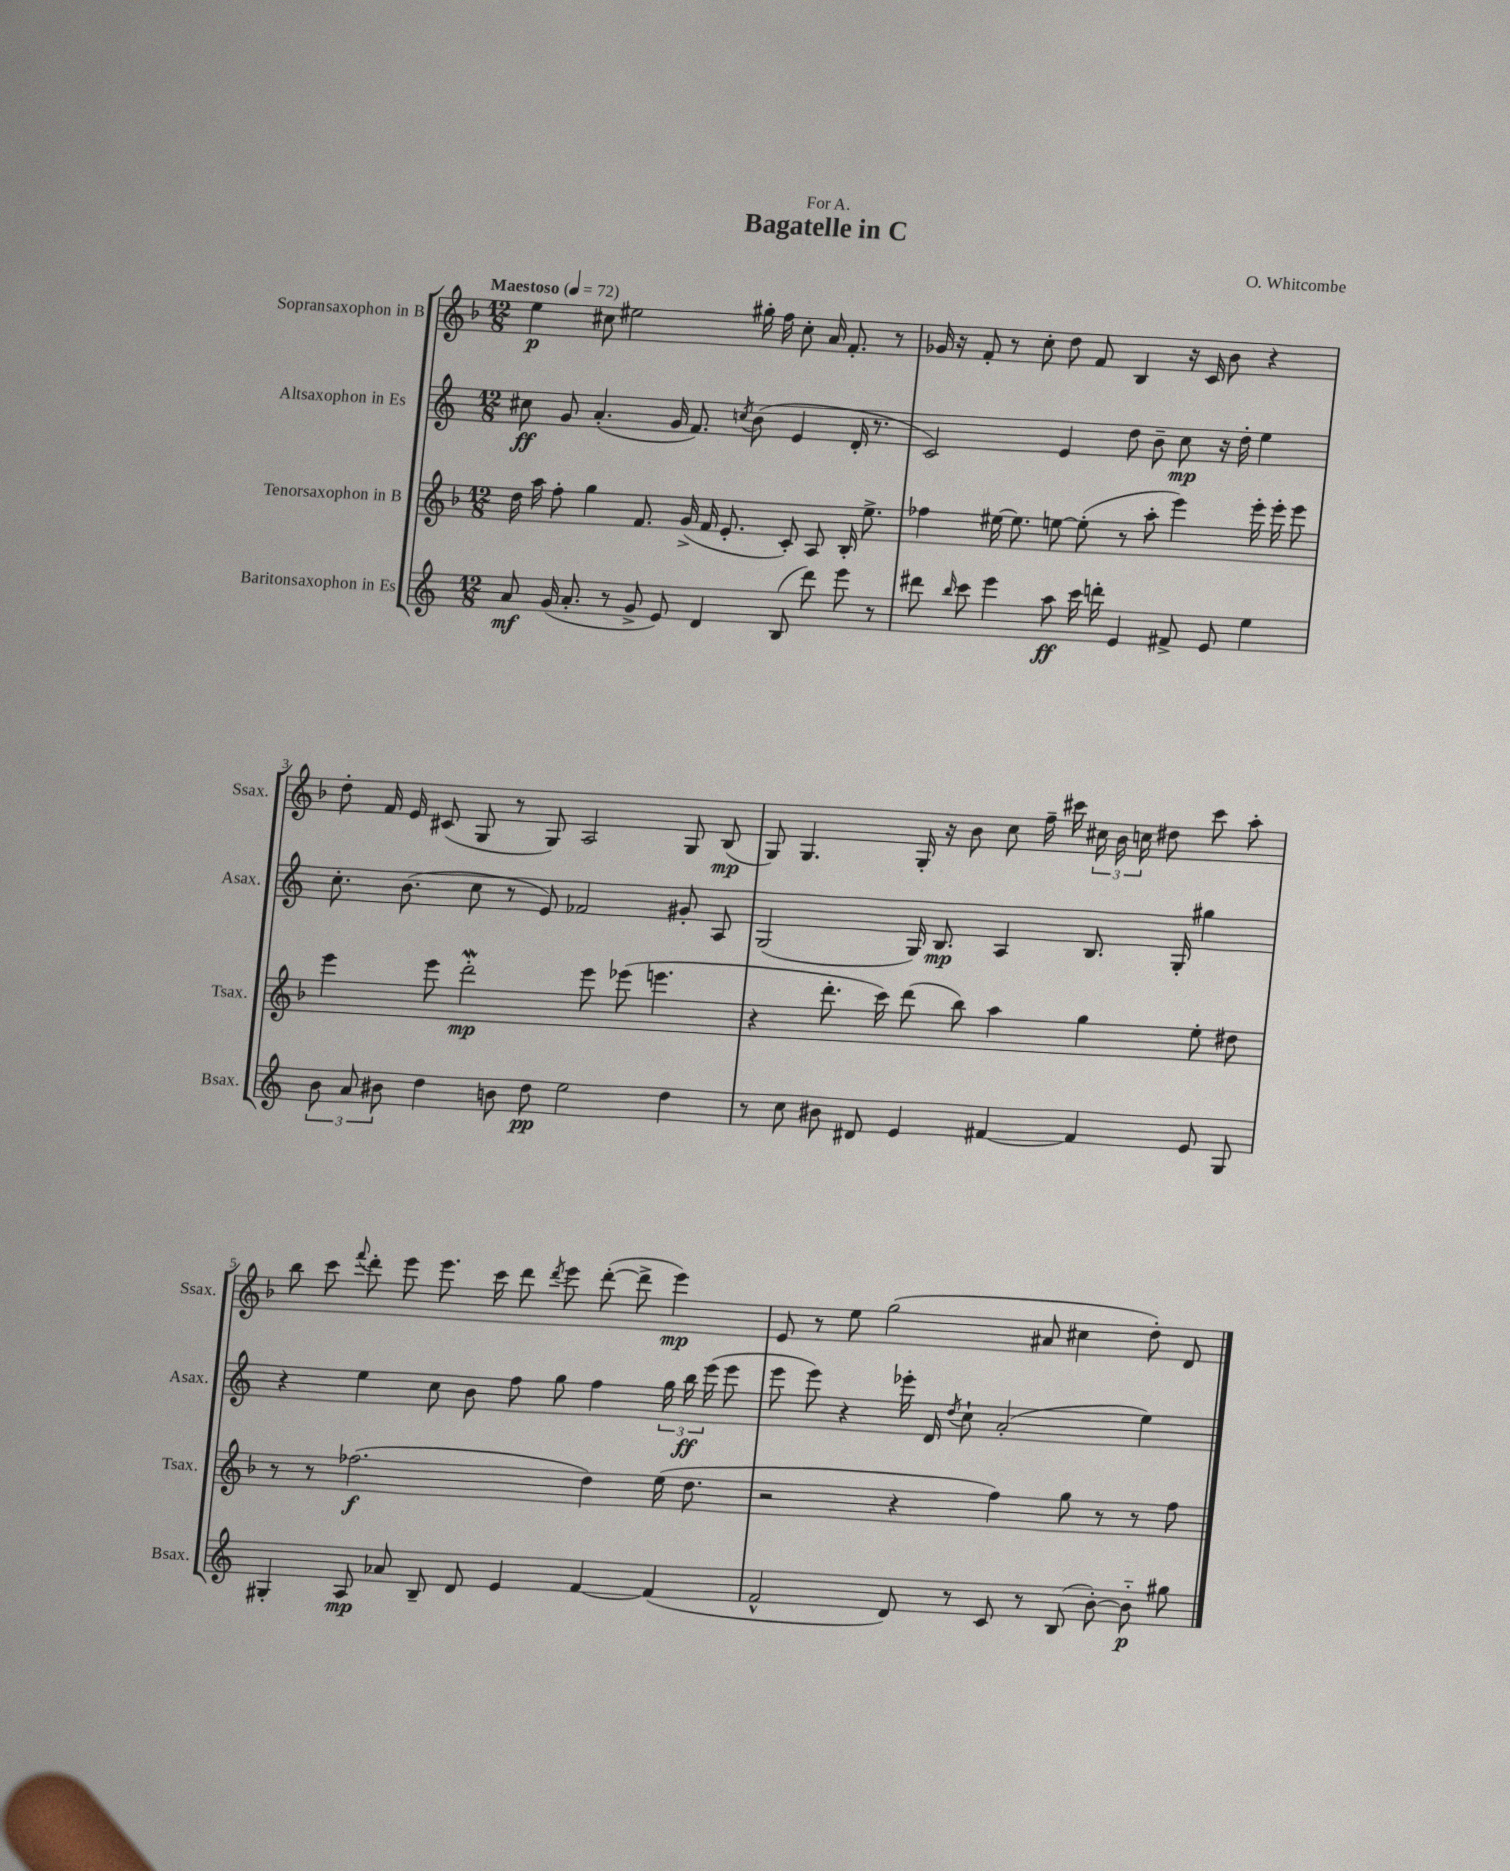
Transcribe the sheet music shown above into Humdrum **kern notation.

**kern	**dynam	**kern	**dynam	**kern	**dynam	**kern	**dynam
*part4	*part4	*part3	*part3	*part2	*part2	*part1	*part1
*staff4	*staff4	*staff3	*staff3	*staff2	*staff2	*staff1	*staff1
*I"Baritonsaxophon in Es	*	*I"Tenorsaxophon in B	*	*I"Altsaxophon in Es	*	*I"Sopransaxophon in B	*
*I'Bsax.	*	*I'Tsax.	*	*I'Asax.	*	*I'Ssax.	*
*clefG2	*	*clefG2	*	*clefG2	*	*clefG2	*
*k[]	*	*k[b-]	*	*k[]	*	*k[b-]	*
*M12/8	*	*M12/8	*	*M12/8	*	*M12/8	*
*MM72	*	*MM72	*	*MM72	*	*MM72	*
=1	=1	=1	=1	=1	=1	=1	=1
!	!	!	!	!	!	!LO:TX:a:B:t=Maestoso	!
8a/	mf	16dd\	.	8cc#X\	ff	4ee\	p
.	.	16aa\	.	.	.	.	.
(16g/	.	8ff'\	.	8g/	.	.	.
8.a'/	.	.	.	.	.	.	.
.	.	4gg\	.	(4.a'/	.	8cc#X\	.
8r	.	.	.	.	.	2ee#X\	.
8g^/	.	8.f/	.	.	.	.	.
8e/)	.	.	.	16g/	.	.	.
.	.	(16g^/	.	8.f/)	.	.	.
4d/	.	16f/	.	.	.	.	.
.	.	8.e'/	.	.	.	.	.
.	.	.	.	8qccn/	.	.	.
.	.	.	.	(8b\	.	16gg#X'\	.
.	.	.	.	.	.	16ff\	.
(8B/	.	8c'/)	.	4e/	.	8cc#'\	.
8ddd\)	.	8A/	.	.	.	16a/	.
.	.	.	.	.	.	8.f'/	.
8eee\	.	16B-'/	.	16d'/	.	.	.
.	.	8.ee^\	.	8.r	.	.	.
8r	.	.	.	.	.	8r	.
=2	=2	=2	=2	=2	=2	=2	=2
8ddd#X\	.	4ff-X\	.	2c/)	.	16g-X/	.
.	.	.	.	.	.	16r	.
16qqbb/	.	.	.	.	.	.	.
8ccc\	.	.	.	.	.	8f'/	.
4eee\	.	[16ee#X\	.	.	.	8r	.
.	.	8.ee#\]	.	.	.	.	.
.	.	.	.	.	.	8cc'\	.
8aa\	ff	[8een\	.	4e/	.	8dd\	.
16ccc\	.	(8ee'\]	.	.	.	8f/	.
16dddn'\	.	.	.	.	.	.	.
4e/	.	8r	.	8dd\	.	4B-/	.
.	.	8aa'\	.	8b~\	.	.	.
8f#X^/	.	4eee\)	.	8cc\	mp	16r	.
.	.	.	.	.	.	16c/	.
8e/	.	.	.	16r	.	8b-\	.
.	.	.	.	16dd'\	.	.	.
4ee\	.	16eee'\	.	4ee\	.	4r	.
.	.	16eee'\	.	.	.	.	.
.	.	8eee\	.	.	.	.	.
!!LO:LB:g=z
=3	=3	=3	=3	=3	=3	=3	=3
12b\	.	4eee\	.	8.cc'\	.	8dd'\	.
12a/	.	.	.	.	.	.	.
.	.	.	.	.	.	16f/	.
12b#X\	.	.	.	.	.	.	.
.	.	.	.	(8.b\	.	16e/	.
4dd\	.	8eee\	.	.	.	(8c#X/	.
.	.	2dddW'\	mp	8cc\	.	8G/	.
8bn\	.	.	.	8r	.	8r	.
8dd\	pp	.	.	8e/)	.	8G/)	.
2ee\	.	.	.	2f-X/	.	2A/	.
.	.	8eee\	.	.	.	.	.
.	.	(8eee-X\	.	.	.	.	.
.	.	4.eeen\	.	.	.	.	.
4dd\	.	.	.	8g#X'/	.	8G/	.
.	.	.	.	8A/	.	(8B-/	mp
=4	=4	=4	=4	=4	=4	=4	=4
8r	.	4r	.	(2G/	.	8G/)	.
8cc\	.	.	.	.	.	4.G/	.
8b#X\	.	8.ddd'\	.	.	.	.	.
8d#X/	.	.	.	.	.	.	.
.	.	16ccc\)	.	.	.	.	.
4e/	.	(8ddd\	.	16G/)	.	16G'/	.
.	.	.	.	8.B/	mp	16r	.
.	.	8bb-\)	.	.	.	8b-\	.
[4f#X/	.	4aa\	.	4A/	.	8cc\	.
.	.	.	.	.	.	16ff~\	.
.	.	.	.	.	.	16ccc#X\	.
4f#/]	.	4gg\	.	8.B/	.	24cc#X\	.
.	.	.	.	.	.	24b-\	.
.	.	.	.	.	.	24ccn\	.
.	.	.	.	.	.	8dd#X\	.
.	.	.	.	16G'/	.	.	.
8e/	.	8ee'\	.	4gg#X\	.	8ccc#\	.
8G/	.	8dd#X\	.	.	.	8aa'\	.
!!LO:LB:g=z
=5	=5	=5	=5	=5	=5	=5	=5
4G#X'/	.	8r	.	4r	.	8bb-\	.
.	.	8r	.	.	.	8ccc\	.
.	.	.	.	.	.	8qqfff/	.
8A/	mp	(2.ff-X\	f	4ee\	.	8ddd'\	.
8a-X/	.	.	.	.	.	8eee\	.
8B~/	.	.	.	8cc\	.	8.eee\	.
8d/	.	.	.	8b\	.	.	.
.	.	.	.	.	.	16ccc\	.
4e/	.	.	.	8ff\	.	8ddd\	.
.	.	.	.	.	.	8qddd/	.
.	.	.	.	8gg\	.	8eee\	.
[4f/	.	4dd\)	.	4ff\	.	([8ddd'\	.
.	.	.	.	.	.	8ddd^\]	.
(4f/]	.	(16ee\	.	24gg\	.	4eee\)	mp
.	.	.	.	24bb\	ff	.	.
.	.	8.dd\	.	.	.	.	.
.	.	.	.	(24eee\	.	.	.
.	.	.	.	8eee\	.	.	.
=6	=6	=6	=6	=6	=6	=6	=6
2f^^/	.	2r	.	8eee\	.	8e/	.
.	.	.	.	8eee\)	.	8r	.
.	.	.	.	4r	.	8ee\	.
.	.	.	.	.	.	(2gg\	.
8d/)	.	4r	.	16eee-X'\	.	.	.
.	.	.	.	16d/	.	.	.
.	.	.	.	8qdd/	.	.	.
8r	.	.	.	8cc`\	.	.	.
8c/	.	4ff\)	.	(2a'/	.	.	.
8r	.	.	.	.	.	8a#X/	.
(8B/	.	8gg\	.	.	.	4cc#X\	.
[8b'\)	.	8r	.	.	.	.	.
8b\]	p	8r	.	4ee\)	.	8dd'\)	.
8gg#X\	.	8ff\	.	.	.	8d/	.
==	==	==	==	==	==	==	==
*-	*-	*-	*-	*-	*-	*-	*-
